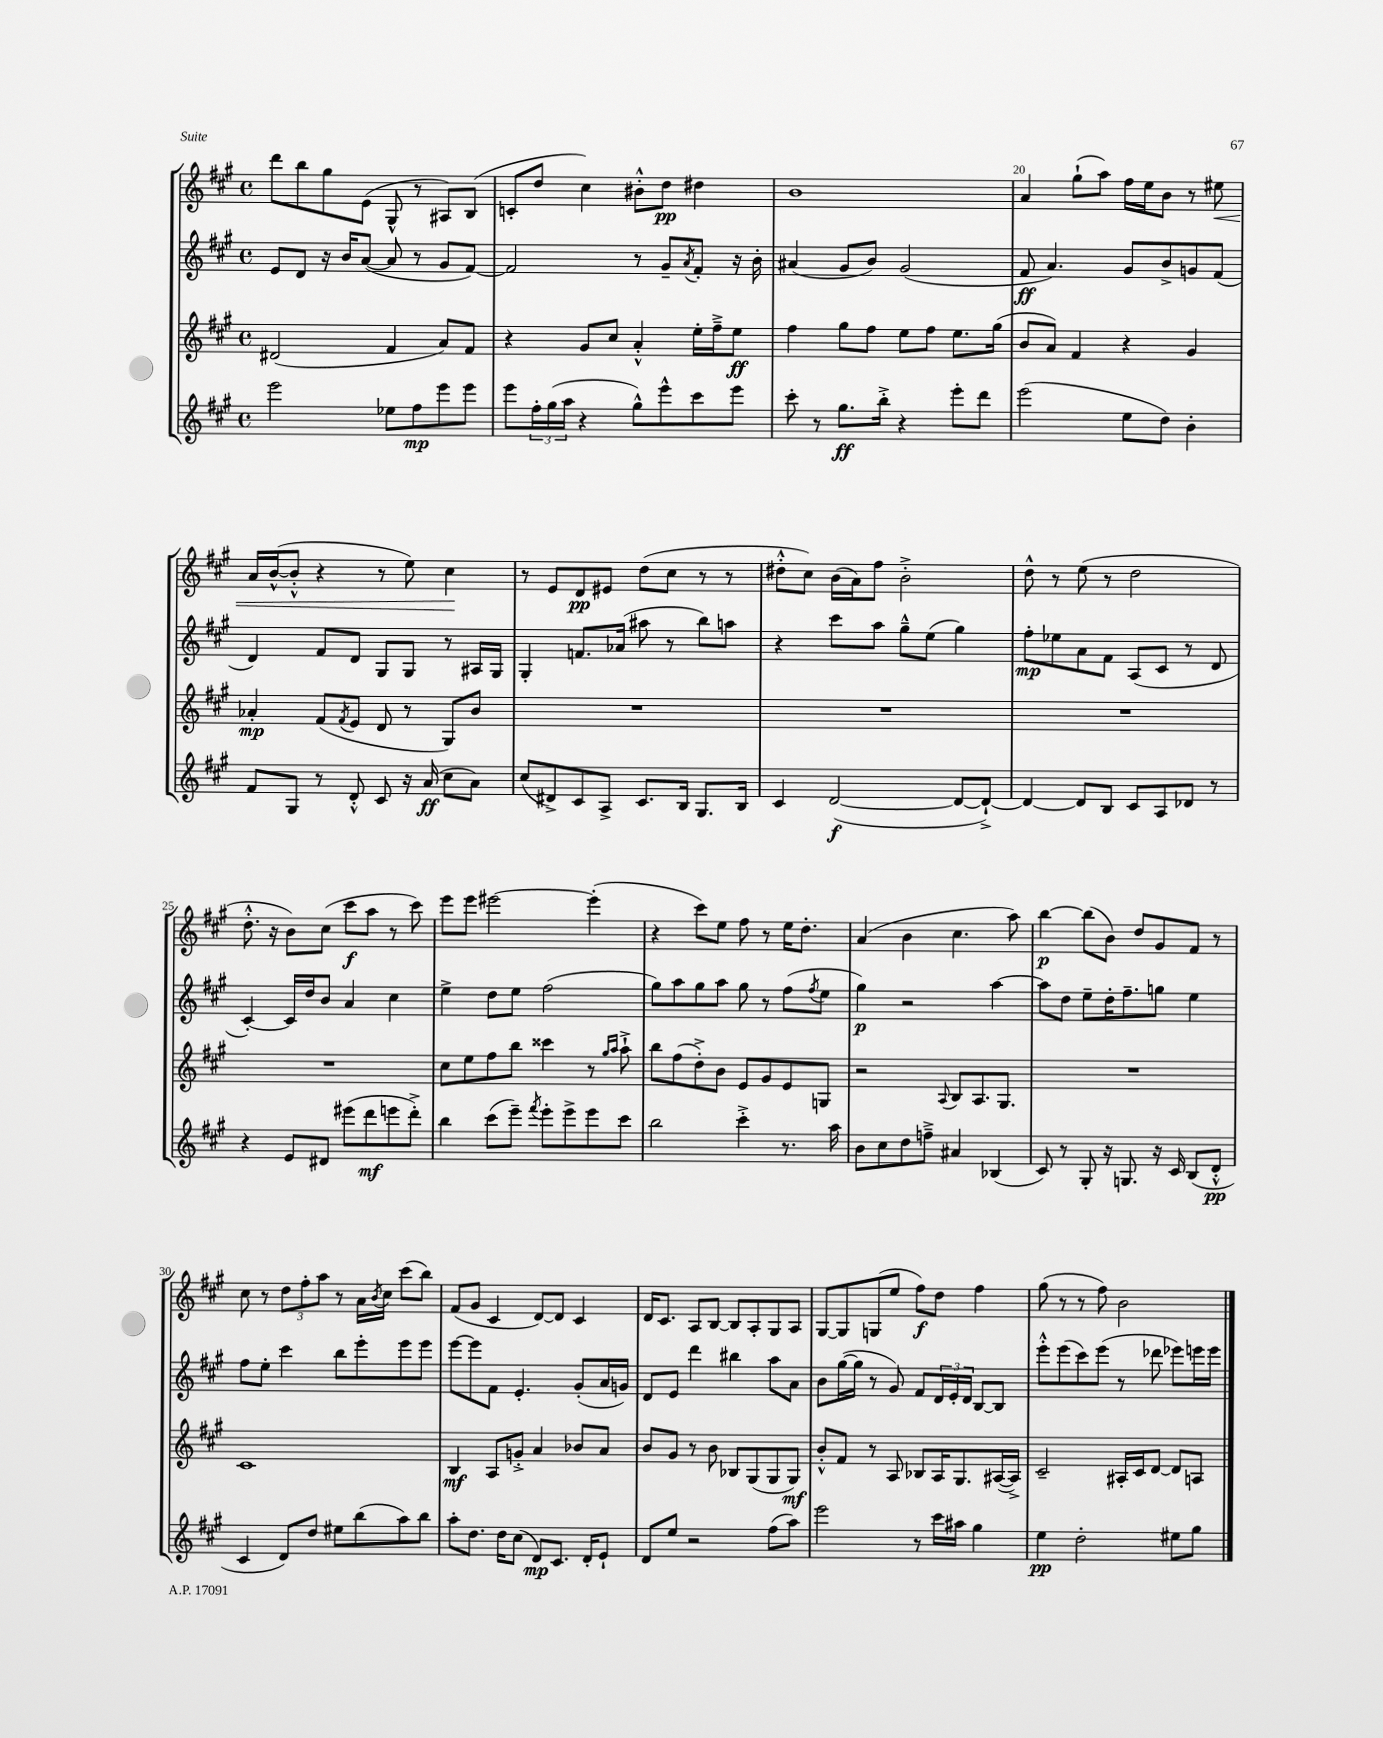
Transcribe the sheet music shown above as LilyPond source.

<<
\new StaffGroup <<
\new Staff = "s0" {
    \clef treble \key a \major \defaultTimeSignature \time 4/4
    d'''8 b''8 gis''8 e'8( gis8-^ r8 ais8) b8( |
    c'8-. d''8 cis''4) bis'8-.-^ d''8\pp dis''4 |
    b'1 |
    a'4 gis''8-!( a''8) fis''16 e''16 b'8 r8 eis''8\< |
    a'16 b'16~-^( b'8-.-^ r4 r8 e''8) cis''4\! |
    r8 e'8 d'8\pp eis'8 d''8( cis''8 r8 r8 |
    dis''8-.-^ cis''8) b'16( a'16) fis''8 b'2-.-> |
    d''8-^ r8 e''8( r8 d''2 |
    d''8.-.-^ r16 b'8) cis''8( cis'''8\f a''8 r8 cis'''8) |
    e'''8 e'''8 eis'''2~ eis'''4-.( |
    r4 cis'''8) e''8 fis''8 r8 e''16 d''8.-. |
    a'4( b'4 cis''4. a''8) |
    b''4~\p b''8( b'8) d''8 gis'8 fis'8 r8 |
    cis''8 r8 \tuplet 3/2 { d''8 fis''8-. a''8 } r8 a'16 \acciaccatura { b'8 } cis''16 cis'''8( b''8) |
    fis'8( gis'8 cis'4 d'8~) d'8 cis'4 |
    d'16 cis'8. a8 b8~ b8 a8-. gis8 a8 |
    gis8~ gis8 g8( e''8 fis''8\f) d''8 fis''4 |
    gis''8( r8 r8 fis''8) b'2 \bar "|." |
}
\new Staff = "s1" {
    \clef treble \key a \major \defaultTimeSignature \time 4/4
    e'8 d'8 r16 b'16 a'8~( a'8 r8 gis'8 fis'8~) |
    fis'2 r8 gis'8-- \acciaccatura { a'8 } fis'8-. r16 b'16-. |
    ais'4( gis'8 b'8) gis'2( |
    fis'8\ff a'4.) gis'8 b'8-> g'8 fis'8( |
    d'4) fis'8 d'8 gis8 gis8 r8 ais16 gis16 |
    gis4-. f'8. aes'16( ais''8 r8 b''8) a''8 |
    r4 cis'''8 a''8 gis''8---^ e''8( gis''4) |
    fis''8-.\mp ees''8 a'8 fis'8 a8( cis'8 r8 d'8 |
    cis'4~-.) cis'16 d''16 b'8 a'4 cis''4 |
    e''4-> d''8 e''8 fis''2( |
    gis''8) a''8 gis''8 a''8 gis''8 r8 fis''8( \acciaccatura { fis''8 } e''8 |
    gis''4\p) r2 a''4~ |
    a''8 d''8 e''8-- d''16-. fis''8.-- g''8 e''4 |
    fis''8 e''8-. cis'''4 b''8 e'''8-. e'''8 e'''8 |
    e'''8~ e'''8 fis'8 e'4.-. gis'8-.( a'16 g'16) |
    d'8 e'8 d'''4 bis''4 a''8 a'8 |
    b'8 gis''16~( gis''16 r8 gis'8) fis'8 \tuplet 3/2 { d'16 e'16-. d'16 } b8~ b8 |
    e'''8-.-^ e'''8( cis'''8) e'''8( r8 des'''8 ees'''8) e'''16 e'''16 \bar "|." |
}
\new Staff = "s2" {
    \clef treble \key a \major \defaultTimeSignature \time 4/4
    dis'2( fis'4 a'8) fis'8 |
    r4 gis'8 cis''8 a'4-.-^ e''16-. fis''16---> e''8\ff |
    fis''4 gis''8 fis''8 e''8 fis''8 e''8. gis''16( |
    b'8 a'8) fis'4 r4 gis'4 |
    aes'4-.\mp fis'8( \acciaccatura { fis'8 } e'8 d'8 r8 gis8) b'8 |
    R1 |
    R1 |
    R1 |
    R1 |
    cis''8 e''8 fis''8 b''8 cisis'''4 r8 \grace { gis''16 a''16 } a''8-!-> |
    b''8 fis''8( d''8-.->) b'8 e'8 gis'8 e'8 g8 |
    r2 \appoggiatura { a8 } b8 a8. gis8. |
    R1 |
    cis'1 |
    b4\mf a8 g'8-.-> a'4 bes'8 a'8 |
    b'8 gis'8 r8 b'8 bes8 gis8( gis8 gis8\mf) |
    b'8-.-^ fis'8 r8 a8 bes8 a16 gis8. ais16~( ais16->) |
    cis'2-- ais16-. cis'16 d'8~ d'8 a8 \bar "|." |
}
\new Staff = "s3" {
    \clef treble \key a \major \defaultTimeSignature \time 4/4
    e'''2 ees''8 fis''8\mp e'''8 e'''8 |
    e'''8 \tuplet 3/2 { fis''16-. gis''16( a''16 } r4 gis''8-^) e'''8-^ cis'''8 e'''8 |
    cis'''8-. r8 gis''8.\ff b''16-.-> r4 e'''8-. d'''8 |
    e'''2( e''8 d''8) b'4-. |
    fis'8 gis8 r8 d'8-.-^ cis'8 r16 a'16\ff( cis''8 a'8) |
    cis''8( dis'8->) cis'8 a8-> cis'8. b16 gis8. b16 |
    cis'4 d'2~\f( d'8~ d'8~-!->) |
    d'4~ d'8 b8 cis'8 a8 des'8 r8 |
    r4 e'8 dis'8 eis'''8( d'''8\mf e'''8 d'''8-.->) |
    b''4 cis'''8( e'''8--) \acciaccatura { fis'''8 } e'''8-. e'''8-> e'''8 cis'''8 |
    b''2 cis'''4-.-> r8. a''16 |
    b'8 cis''8 d''8 f''8---> ais'4 bes4( |
    cis'8) r8 gis8-. r16 g8. r16 cis'16 b8( d'8-.-^\pp |
    cis'4 d'8) d''8 eis''8 b''8( a''8) b''8 |
    a''8-. d''8. d''16 cis''8( d'8\mp) cis'8. d'16-. e'8-! |
    d'8 e''8 r2 fis''8( a''8) |
    e'''2 r8 cis'''16 ais''16 gis''4 |
    e''4\pp d''2-. eis''8 gis''8 \bar "|." |
}
>>
>>
\layout { \context { \Score currentBarNumber = #17 \override BarNumber.break-visibility = ##(#f #t #t) barNumberVisibility = #(every-nth-bar-number-visible 5) } }
